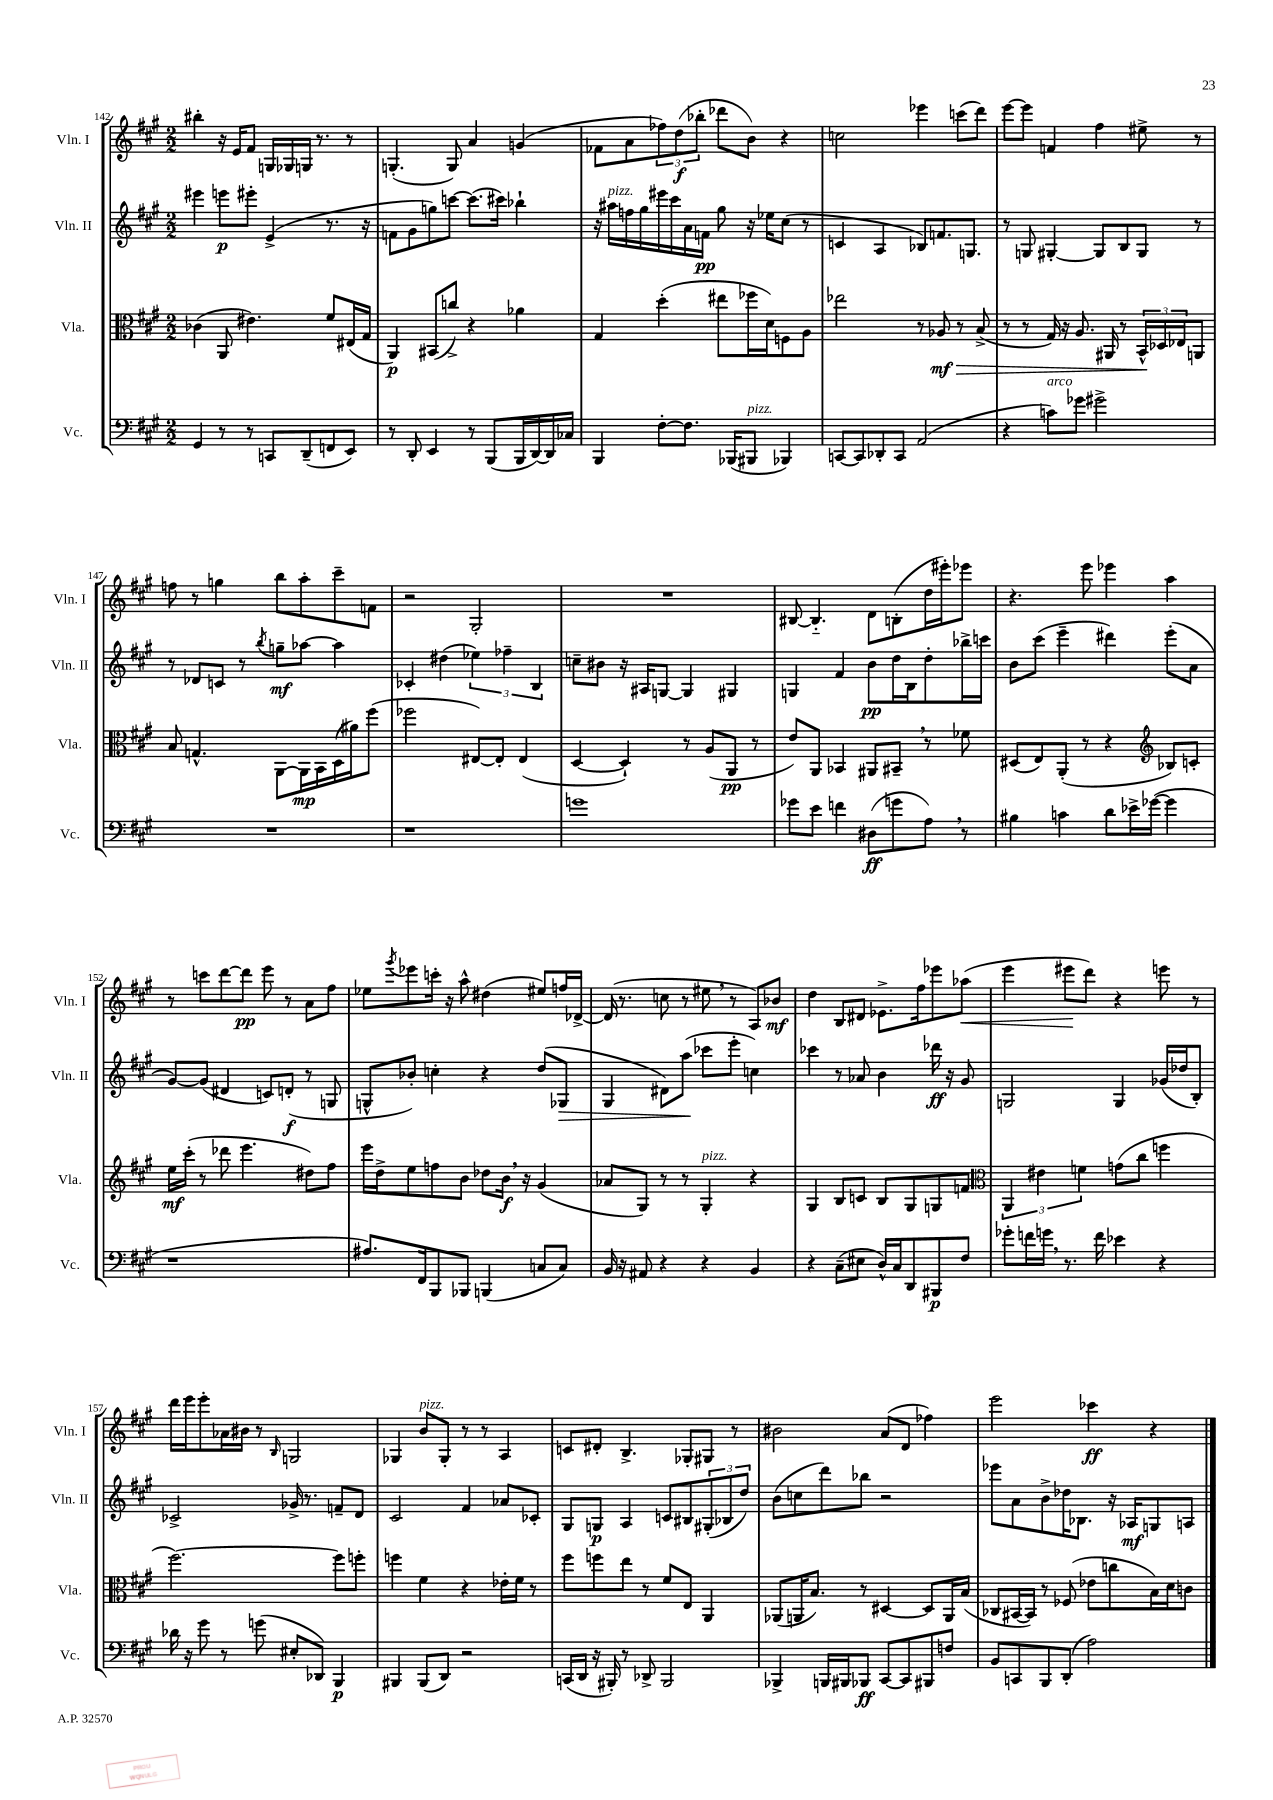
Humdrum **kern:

**kern	**dynam	**kern	**dynam	**kern	**dynam	**kern	**dynam
*part4	*part4	*part3	*part3	*part2	*part2	*part1	*part1
*staff4	*staff4	*staff3	*staff3	*staff2	*staff2	*staff1	*staff1
*I"Vc.	*	*I"Vla.	*	*I"Vln. II	*	*I"Vln. I	*
*I'Vc.	*	*I'Vla.	*	*I'Vln. II	*	*I'Vln. I	*
*clefF4	*	*clefC3	*	*clefG2	*	*clefG2	*
*k[f#c#g#]	*	*k[f#c#g#]	*	*k[f#c#g#]	*	*k[f#c#g#]	*
*M2/2	*	*M2/2	*	*M2/2	*	*M2/2	*
=142	=142	=142	=142	=142	=142	=142	=142
4GG#/	.	(4c-X\	.	4eee#X\	.	4bb#X'\	.
8r	.	8AA/	.	8eeen\L	p	16r	.
.	.	.	.	.	.	16e/KL	.
8r	.	4.e#X\)	.	8eee#X'\J	.	8f#/J	.
8CCn/L	.	.	.	(4e^/	.	16Gn/LL	.
.	.	.	.	.	.	16G-X/	.
(8DD~/	.	.	.	.	.	16Gn/JJ	.
.	.	.	.	.	.	8.r	.
8FFn/	.	8f#/L	.	8.r	.	.	.
8EE/J)	.	(16E#X/L	.	.	.	8r	.
.	.	16G#/JJ	.	16r	.	.	.
=143	=143	=143	=143	=143	=143	=143	=143
8r	.	4AA/)	p	8fn\L	.	(4.Gn'/	.
8DD'/	.	.	.	8g#\	.	.	.
4EE/	.	(8BB#X/L	.	8ggn\)	.	.	.
.	.	8ccn^/J)	.	[8cccn\J	.	8G/)	.
8r	.	4r	.	(8.ccc\L]	.	4a/	.
(8BBB/L	.	.	.	.	.	.	.
.	.	.	.	16ccc#X\Jk)	.	.	.
16BBB/L	.	4a-X\	.	4bb-X`\	.	(4gn/	.
[16DD/)	.	.	.	.	.	.	.
16DD/]	.	.	.	.	.	.	.
16C-X/JJ	.	.	.	.	.	.	.
=144	=144	=144	=144	=144	=144	=144	=144
4BBB/	.	4G#/	.	16r	.	8f-X\L	.
!	!	!	!	!LO:TX:a:i:t=pizz.	!	!	!
.	.	.	.	16aa#X\LL	.	.	.
.	.	.	.	16ffn\	.	8a\	.
.	.	.	.	16gg#\	.	.	.
[8F#'\L	.	(4dd'\	.	16eee#X\	.	12ff-X\)	.
.	.	.	.	16ccc#\	.	.	.
.	.	.	.	.	.	(12dd\	f
8.F#\J]	.	.	.	16a\	.	.	.
.	.	.	.	.	.	12bb-X'\J	.
.	.	.	.	16fn\JJ	pp	.	.
.	.	8ee#X\L	.	8gg#\	.	8ddd-X\L	.
(16BBB-X/KL	.	.	.	.	.	.	.
!LO:TX:a:i:t=pizz.	!	!	!	!	!	!	!
8BBB#X/J	.	16ff-X\L	.	16r	.	8b\J)	.
.	.	16d\J)	.	16ee-X\KL	.	.	.
4BBB-X/)	.	8Fn\	.	(8cc#\J	.	4r	.
.	.	8A\J	.	8r	.	.	.
=145	=145	=145	=145	=145	=145	=145	=145
[8CCn/L	.	2ee-X\	.	4cn/	.	2ccn\	.
8CC/]	.	.	.	.	.	.	.
8DD-X'/	.	.	.	4A/	.	.	.
8CC/J	.	.	.	.	.	.	.
(2AA/	.	8r	.	8B-X/L)	.	4eee-X\	.
!	!	!	!LO:HP:b	!	!	!	!
.	.	8A-X/	> mf	8.fn/	.	.	.
.	.	8r	.	.	.	(8cccn\L	.
.	.	.	.	8.Gn/J	.	.	.
.	.	(8B^/	.	.	.	8ddd\J)	.
=146	=146	=146	=146	=146	=146	=146	=146
4r	.	8r	.	8r	.	[8eee\L	.
.	.	8r	.	8Gn/	.	8eee\J]	.
!LO:TX:a:i:t=arco	!	!	!	!	!	!	!
8cn\L)	.	16G#/)	.	[4G#X'/	.	4fn/	.
.	.	16r	.	.	.	.	.
8g-X\J	.	8.A/	.	.	.	.	.
2g#X^\	.	.	.	8G#/L]	.	4ff#\	.
.	.	16AA#X/	.	.	.	.	.
.	.	8r	.	8B/	.	.	.
.	.	24BB^^/LL	.	8G#/J	.	8ee#X^\	.
.	.	24D-X/	]	.	.	.	.
.	.	24E-X/J	.	.	.	.	.
.	.	8AAn/J	.	8r	.	8r	.
!!LO:LB:g=z
=147	=147	=147	=147	=147	=147	=147	=147
1r	.	8B/	.	8r	.	8ffn\	.
.	.	4.Gn^^/	.	8d-X/L	.	8r	.
.	.	.	.	8cn/J	.	4ggn\	.
.	.	.	.	8r	.	.	.
.	.	.	.	8qbb/	.	.	.
.	.	[8AA\L	.	8ggn~\L	mf	8bb\L	.
.	.	16AA\L]	mp	[8aa-X\J	.	8aa'\	.
.	.	16BB\	.	.	.	.	.
.	.	(16D\	.	4aa-\]	.	8ccc#~\	.
.	.	16a#X\J)	.	.	.	.	.
.	.	(8ff#\J	.	.	.	8fn\J	.
=148	=148	=148	=148	=148	=148	=148	=148
1r	.	2ff-X\	.	4c-X'/	.	2r	.
.	.	.	.	(4dd#X\	.	.	.
.	.	[8E#X/L)	.	6ee-X\)	.	2G#'/	.
.	.	8E#'/J]	.	.	.	.	.
.	.	.	.	6ff-X~\	.	.	.
.	.	(4E#/	.	.	.	.	.
.	.	.	.	6B/	.	.	.
=149	=149	=149	=149	=149	=149	=149	=149
1gn	.	[4D/	.	8ccn~\L	.	1r	.
.	.	.	.	8b#X\J	.	.	.
.	.	4D`/])	.	16r	.	.	.
.	.	.	.	16A#X/KL	.	.	.
.	.	.	.	[8Gn/J	.	.	.
.	.	8r	.	4G/]	.	.	.
.	.	(8A/L	.	.	.	.	.
.	.	8AA/J	pp	4G#X/	.	.	.
.	.	8r	.	.	.	.	.
=150	=150	=150	=150	=150	=150	=150	=150
8g-X\L	.	8e/L)	.	4Gn/	.	[8B#X/	.
8e\J	.	8AA/J	.	.	.	4.B#/]	.
4fn\	.	4BB-X/	.	4f#/	.	.	.
(8D#X\L	ff	8AA#X/L	.	8b\L	pp	8d\L	.
8gn\	.	8BB#X~,/J	.	16dd\L	.	(8Bn'\	.
.	.	.	.	16B\J	.	.	.
8A,\J)	.	8r	.	8dd'\	.	16dd\L	.
.	.	.	.	.	.	16eee#X'\J)	.
8r	.	8f-X\	.	16bb-X^\L	.	8eee-X\J	.
.	.	.	.	16cccn\JJ	.	.	.
=151	=151	=151	=151	=151	=151	=151	=151
4B#X\	.	(8D#X/L	.	8b\L	.	4.r	.
.	.	8E/)	.	(8ccc#\J	.	.	.
4cn\	.	(8AA'/J	.	4eee~\	.	.	.
.	.	8r	.	.	.	8eee\	.
8d\L	.	4r	.	4ddd#X\)	.	4eee-X\	.
16e-X^\L	.	.	.	.	.	.	.
([16g-X\JJ	.	.	.	.	.	.	.
*	*	*clefG2	*	*	*	*	*
4g-\]	.	8B-X/L)	.	(8eee'\L	.	4aa\	.
.	.	8cn'/J	.	8a\J	.	.	.
!!LO:LB:g=z
=152	=152	=152	=152	=152	=152	=152	=152
1r	.	16ee\LL	mf	[8g#/L)	.	8r	.
.	.	(16ccc#'\JJ	.	.	.	.	.
.	.	8r	.	(8g#/J]	.	8cccn\L	.
.	.	8ddd-X\	.	4d#X/	.	[8ddd\	.
.	.	4.eee\	.	.	.	8ddd\J]	pp
.	.	.	.	8cn/L)	.	8eee\	.
.	.	.	.	(8dn'/J	f	8r	.
.	.	8dd#X\L)	.	8r	.	8a\L	.
.	.	8ff#\J	.	8Gn/	.	8ff#\J	.
=153	=153	=153	=153	=153	=153	=153	=153
8.A#X/L)	.	16eee\LL	.	8Gn^^/L	.	8ee-X\L	.
.	.	16dd^\J	.	.	.	.	.
.	.	.	.	.	.	8qggg#/	.
.	.	8ee\	.	8b-X'/J)	.	8eee-X\	.
16FF#/k	.	.	.	.	.	.	.
8BBB/	.	8ffn\	.	4ccn'\	.	16cccn'\Jk	.
.	.	.	.	.	.	16r	.
8BBB-X/J	.	8b\J	.	.	.	8aa^^\	.
(4BBBn/	.	8dd-X\L	.	4r	.	(4dd#X\	.
.	.	16b,\Jk	f	.	.	.	.
.	.	16r	.	.	.	.	.
8Cn/L	.	(4g#/	.	(8dd/L	.	8ee#X/L)	.
!	!	!	!	!	!LO:HP:b	!	!
8C/J)	.	.	.	8G-X/J	>	16ffn/L	.
.	.	.	.	.	.	[16d-X^/JJ	.
=154	=154	=154	=154	=154	=154	=154	=154
16BB/	.	8a-X/L	.	4G#/	.	(16d-/]	.
16r	.	.	.	.	.	8.r	.
8AA#X/	.	8G#/J)	.	.	.	.	.
4r	.	8r	.	8d#X\L)	.	8ccn\	.
.	.	8r	.	(8aa\J	.	8r	.
!	!	!LO:TX:a:i:t=pizz.	!	!	!	!	!
4r	.	4G#'/	.	8ccc-X\L	]	8ee#X,\	.
.	.	.	.	8eee'\J	.	8r	.
4BB/	.	4r	.	4ccn\)	.	8A/L)	.
.	.	.	.	.	.	8b-X/J	mf
=155	=155	=155	=155	=155	=155	=155	=155
4r	.	4G#/	.	4ccc-X\	.	4dd\	.
(8C#~\L	.	8B/L	.	8r	.	8B/L	.
8E#X\J	.	8cn/J	.	8a-X/	.	8d#X/J	.
16D^^/LL)	.	8B/L	.	4b\	.	8.e-X^\L	.
16C#/J	.	.	.	.	.	.	.
8DD/	.	8G#/	.	.	.	.	.
.	.	.	.	.	.	16ff#\k	.
8BBB#X/	p	8Gn/	.	16ddd-X\	ff	8eee-X\	.
.	.	.	.	16r	.	.	.
!	!	!	!	!	!	!	!LO:HP:b
8F#/J	.	8fn/J	.	8g#/	.	(8aa-X\J	<
=156	=156	=156	=156	=156	=156	=156	=156
*	*	*clefC3	*	*	*	*	*
8g-X'\L	.	6AA/	.	2Gn/	.	4eee\	.
16fn\L	.	.	.	.	.	.	.
.	.	6e#X\	.	.	.	.	.
16gn,\JJ	.	.	.	.	.	.	.
8.r	.	.	.	.	.	8eee#X\L	.
.	.	6fn\	.	.	.	.	.
.	.	.	.	.	.	8ddd\J)	[
16f\	.	.	.	.	.	.	.
4e-X\	.	(8gn\L	.	4G/	.	4r	.
.	.	8cc#\J	.	.	.	.	.
4r	.	4ffn\	.	(16g-X/LL	.	8eeen\	.
.	.	.	.	16dd-X/J	.	.	.
.	.	.	.	8B'/J)	.	8r	.
!!LO:LB:g=z
=157	=157	=157	=157	=157	=157	=157	=157
16d-X\	.	[2.ff#\)	.	2c-X^/	.	16ddd\LL	.
16r	.	.	.	.	.	16eee\J	.
8g#\	.	.	.	.	.	8eee'\	.
8r	.	.	.	.	.	16a-X\L	.
.	.	.	.	.	.	16b#X\JJ	.
(8gn\	.	.	.	.	.	8r	.
.	.	.	.	.	.	16qqB/	.
8E#X'/L	.	.	.	16g-X^/	.	2Gn/	.
.	.	.	.	8.r	.	.	.
8DD-X/J)	.	.	.	.	.	.	.
4BBB/	p	8ff#\L]	.	8fn~/L	.	.	.
.	.	8ffn'\J	.	8d/J	.	.	.
=158	=158	=158	=158	=158	=158	=158	=158
4BBB#X/	.	4ffn\	.	2c#/	.	4G-X/	.
!	!	!	!	!	!	!LO:TX:a:i:t=pizz.	!
(8BBB#/L	.	4f#\	.	.	.	8b/L	.
8DD/J)	.	.	.	.	.	8G-'/J	.
2r	.	4r	.	4f#/	.	8r	.
.	.	.	.	.	.	8r	.
.	.	16e-X'\LL	.	8a-X/L	.	4A/	.
.	.	16f#\JJ	.	.	.	.	.
.	.	8r	.	8c-X'/J	.	.	.
=159	=159	=159	=159	=159	=159	=159	=159
(16CCn/LL	.	8ff#\L	.	8G#/L	.	8cn/L	.
16DD/JJ	.	.	.	.	.	.	.
16r	.	8ffn\	.	8Gn/J	p	8d#X'/J	.
16BBB#X'/)	.	.	.	.	.	.	.
8r	.	8ee\J	.	4A/	.	4.B^/	.
8DD-X^/	.	8r	.	.	.	.	.
2BBB#/	.	8f#/L	.	8cn/L	.	.	.
.	.	8E/J	.	8B#X/	.	8G-X'/L	.
.	.	4AA/	.	(12G#X'/	.	8G#X/J	.
.	.	.	.	12B-X/	.	.	.
.	.	.	.	.	.	8r	.
.	.	.	.	12dd/J)	.	.	.
=160	=160	=160	=160	=160	=160	=160	=160
4BBB-X^/	.	(8AA-X/L	.	(8b\L	.	2b#X\	.
.	.	16AAn/K	.	8ccn\	.	.	.
.	.	8.B/J)	.	.	.	.	.
16BBBn/LL	.	.	.	8ddd\)	.	.	.
16BBB#X/J	.	.	.	.	.	.	.
8BBB-X/J	ff	8r	.	8bb-X\J	.	.	.
[8CC#/L	.	[4D#X/	.	2r	.	(8a/L	.
8CC#/]	.	.	.	.	.	8d/J	.
8BBB#X/	.	8D#/L]	.	.	.	4ff-X\)	.
8Fn/J	.	16AA/L	.	.	.	.	.
.	.	(16B/JJ	.	.	.	.	.
=161	=161	=161	=161	=161	=161	=161	=161
8BB/L	.	8C-X/L	.	8eee-X\L	.	2eee\	.
8CCn/	.	[16BB#X/L	.	8a\	.	.	.
.	.	16BB#/JJ])	.	.	.	.	.
8BBB/	.	8r	.	8b^\	.	.	.
(8DD'/J	.	(8F-X/	.	16dd-X\K	.	.	.
.	.	.	.	8.B-X\J	.	.	.
2A\)	.	8e-X\L	.	.	.	4ccc-X\	ff
.	.	8ccn\	.	16r	.	.	.
.	.	.	.	16A-X/KL	mf	.	.
.	.	16B\L)	.	8Gn/	.	4r	.
.	.	16d\J	.	.	.	.	.
.	.	8cn\J	.	8An/J	.	.	.
==	==	==	==	==	==	==	==
*-	*-	*-	*-	*-	*-	*-	*-
